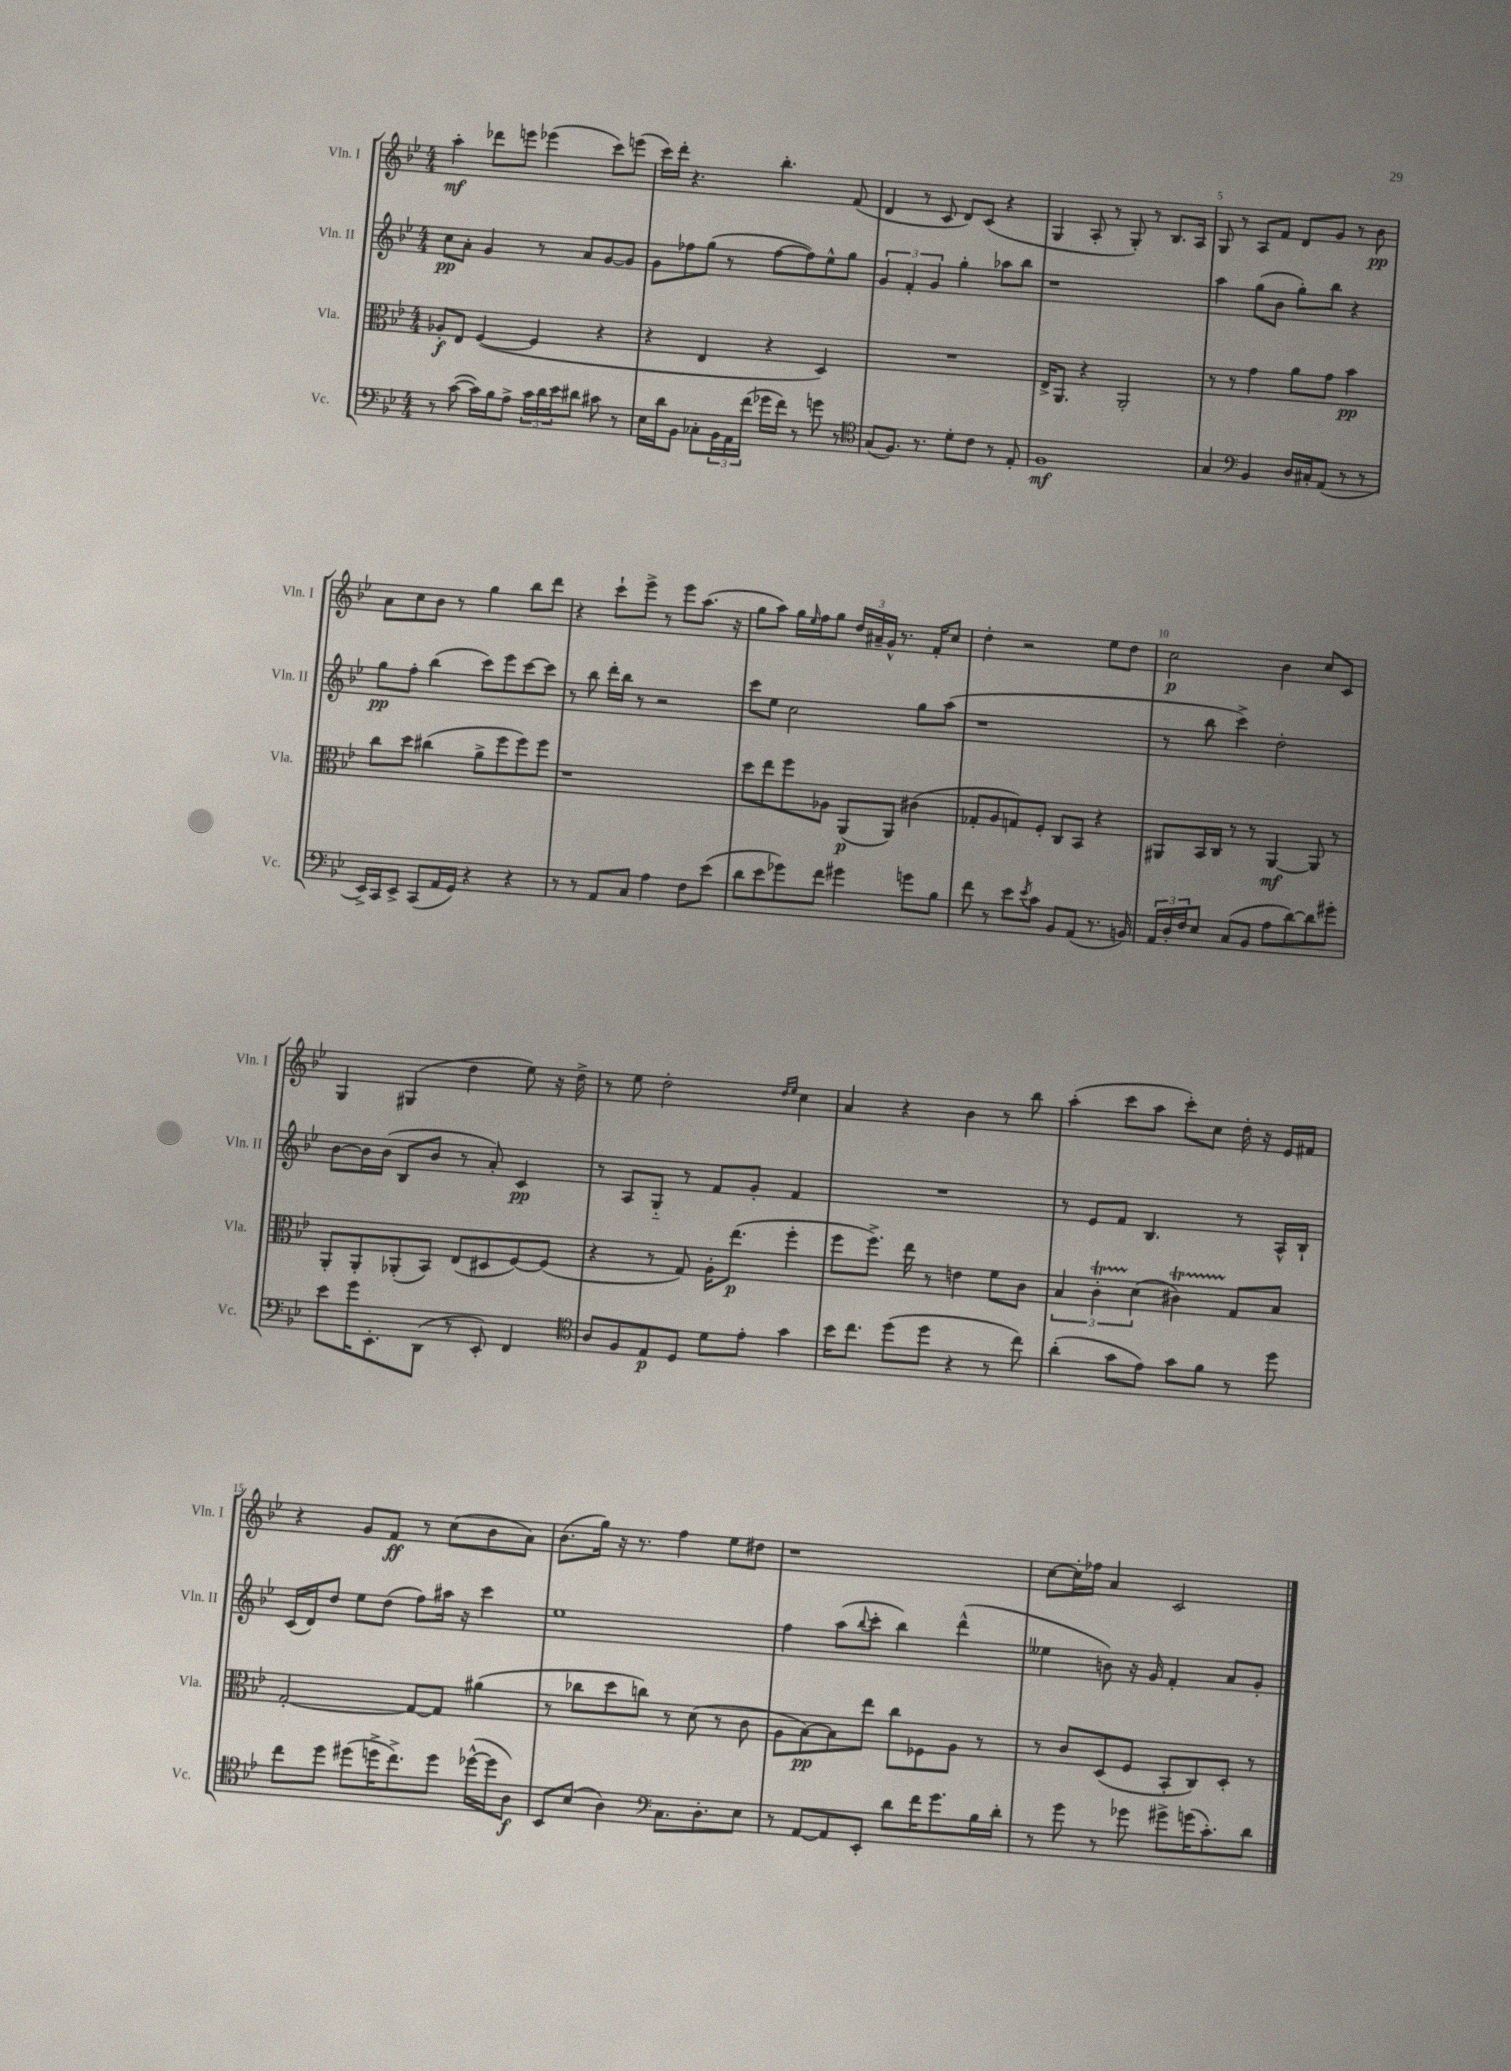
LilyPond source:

<<
\new StaffGroup <<
\new Staff = "s0" \with { instrumentName = "Vln. I" shortInstrumentName = "Vln. I" } {
    \clef treble \key bes \major \numericTimeSignature \time 4/4
    a''4-.\mf des'''8 e'''8 ees'''4( c'''8) e'''8( |
    c'''16) d'''16-. r4. bes''4.-. f'8( |
    d'4 r8 c'8 d'8) c'8( r4 |
    g4 a8-. r8 g8-.) r8 bes8. a16 |
    g8 r8 a8 f'8 d'8 g'8 r8 bes'8\pp |
    a'8 c''8 bes'8 r8 g''4 bes''8 d'''8 |
    r4 c'''8-! ees'''8-> r8 ees'''8 a''8.( r16 |
    g''8 a''8) g''16 \grace { ees''16 } f''16 g''8 \tuplet 3/2 { d''16 ais'16-- g'16-^ } r8. f'16-. c''8 |
    d''4-. r2 ees''8 d''8 |
    c''2\p bes'4 c''8 c'8 |
    g4 gis4( d''4 ees''8) r16 d''16-> |
    r8 ees''8 d''2-. \grace { d''16 ees''16 } c''4 |
    a'4 r4 bes'4 r8 bes''8 |
    a''4-.( c'''8 a''8 c'''8-.) c''8 d''16-. r16 ees'16 fis'16 |
    r4 g'8 f'8\ff r8 c''8( bes'8 a'8) |
    bes'8.( g''16) r16 r8. f''4 ees''8 dis''8 |
    r1 |
    c''8~ c''16-. fes''16 a'4 c'2 \bar "|." |
}
\new Staff = "s1" \with { instrumentName = "Vln. II" shortInstrumentName = "Vln. II" } {
    \clef treble \key bes \major \numericTimeSignature \time 4/4
    c''8\pp a'8-. g'4 r8 a'8 g'8~ g'8 |
    g'8 fes''8 g''8( r8 fes''8~ fes''8) ees''8-^ g''8 |
    \tuplet 3/2 { g'4 f'4-. g'4 } g''4-. aes''8 bes''8 |
    r1 |
    a''4 g''8( bes'8 g''8-.) bes''8 r4 |
    g''8\pp f''8-. bes''4( c'''8) ees'''8 c'''8~ c'''8 |
    r8 bes''8 d'''16-. bes''16 r8 r2 |
    c'''8 ees''8 c''2 g''8 a''8( |
    r1 |
    r8 bes''8 c'''4->) d''2-. |
    bes'8~ bes'16 bes'16( bes8 bes'8 r8 a'8-.) c'4\pp |
    r8 a8 g8-_ r8 f'8 g'8-. f'4 |
    R1 |
    r8 ees'8 f'8 bes4. r8 a16-^ bes16-! |
    c'16( d'16) d''8 ees''8 d''8( f''8) ais''16 r16 c'''4 |
    ees''1 |
    f''4 a''8( \appoggiatura { bes''8 } c'''8-. bes''4) d'''4-^( |
    eeses''4 b'8) r16 g'16 f'4-. a'8 g'8-. \bar "|." |
}
\new Staff = "s2" \with { instrumentName = "Vla." shortInstrumentName = "Vla." } {
    \clef alto \key bes \major \numericTimeSignature \time 4/4
    aes8-.\f ees8 f4~( f4 r4 |
    r4 ees4 r4 d4) |
    R1 |
    ees16-> a,8. r4 a,2-. |
    r8 r8 g'4 a'8 g'8 bes'4\pp |
    c''8 d''8 cis''4( a'8-> f''8 f''8) f''8 |
    r1 |
    d''8 ees''8 f''8 aes8 a,8\p( a,8) cis'4( |
    ges8-. a8 g8) f8-. c8 bes,8 r4 |
    ais,8 bes,16 c16 r8 r8 ais,4~\mf ais,8 r8 |
    a,8-. a,8-. aes,8-.( bes,8) ees8( dis8 f8~) f8( |
    r4 r8 g8) a16-. ees''8.\p( f''4-. |
    f''8 f''8.->) ees''16 r8 e'4 f'8 c'8 |
    \tuplet 3/2 { bes4 c'4-.\startTrillSpan d'4\stopTrillSpan( } cis'4\startTrillSpan) g8\stopTrillSpan bes8 |
    g2~-. g8~ g8 ais'4( |
    r8 ces''8 d''8 c''8) r8 d'8( r8 c'8 |
    a8 bes8~\pp) bes8 ees''8 c''8 fes8 a8 r8 |
    r8 c'8 d8( f8 bes,8-. c8) d8-. r8 \bar "|." |
}
\new Staff = "s3" \with { instrumentName = "Vc." shortInstrumentName = "Vc." } {
    \clef bass \key bes \major \numericTimeSignature \time 4/4
    r8 c'8~( c'16) bes16 a8-> \tuplet 3/2 { c'16 d'16 ees'16 } dis'8 cis'8 r8 |
    ees16 d'16 bes,8 ces8-. \tuplet 3/2 { bes,16 a,16 f'16( } ges'16 f'16) r8 g'8 r8 |
    \clef tenor g8( f8.) r8. d'8-. c'8 r8 ees8-. |
    f1\mf |
    g4 \clef bass bes,4 d16 cis16-. a,8( r8 r8 |
    ees,16->) c,16 ees,8-> c,8( a,16 g,16) r4 r4 |
    r8 r8 a,8 c8 a4 f8 ees'8( |
    d'8 ees'8 ges'8) f'8 gis'4 g'8 bes8 |
    f'8 r8 ees'8 \acciaccatura { ees'8 } c'8 bes,8 a,8( r8. b,16) |
    \tuplet 3/2 { a,16 d16-. f16 } ees8 c8( bes,8 a8 d'8~) d'8 gis'8-. |
    ees'8 g'16 ees,8.-. d,8( r8 ees,8-.) f,4 |
    \clef tenor a8 f8 ees8\p d8 d'8 ees'8-. g'4 |
    bes'16 c''8. d''8( d''8 r4 r8 c''8) |
    a'4-.( g'8 ees'8) g'8 f'8 r8 d''8 |
    c''8 d''8 dis''8( d''16-> c''8.->) d''8 des''16~-^( des''16 a8\f) |
    bes,8 bes8( a4) \clef bass c8. d8.-. ees8 |
    r8 a,8~ a,8 ees,8-. d'8 f'16 g'8. bes16 d'16-. |
    r8 g'8 r8 ges'8 gis'8-> g'16( c'8.-.) d'8 \bar "|." |
}
>>
>>
\layout { \context { \Score \override BarNumber.break-visibility = ##(#f #t #t) barNumberVisibility = #(every-nth-bar-number-visible 5) } }
